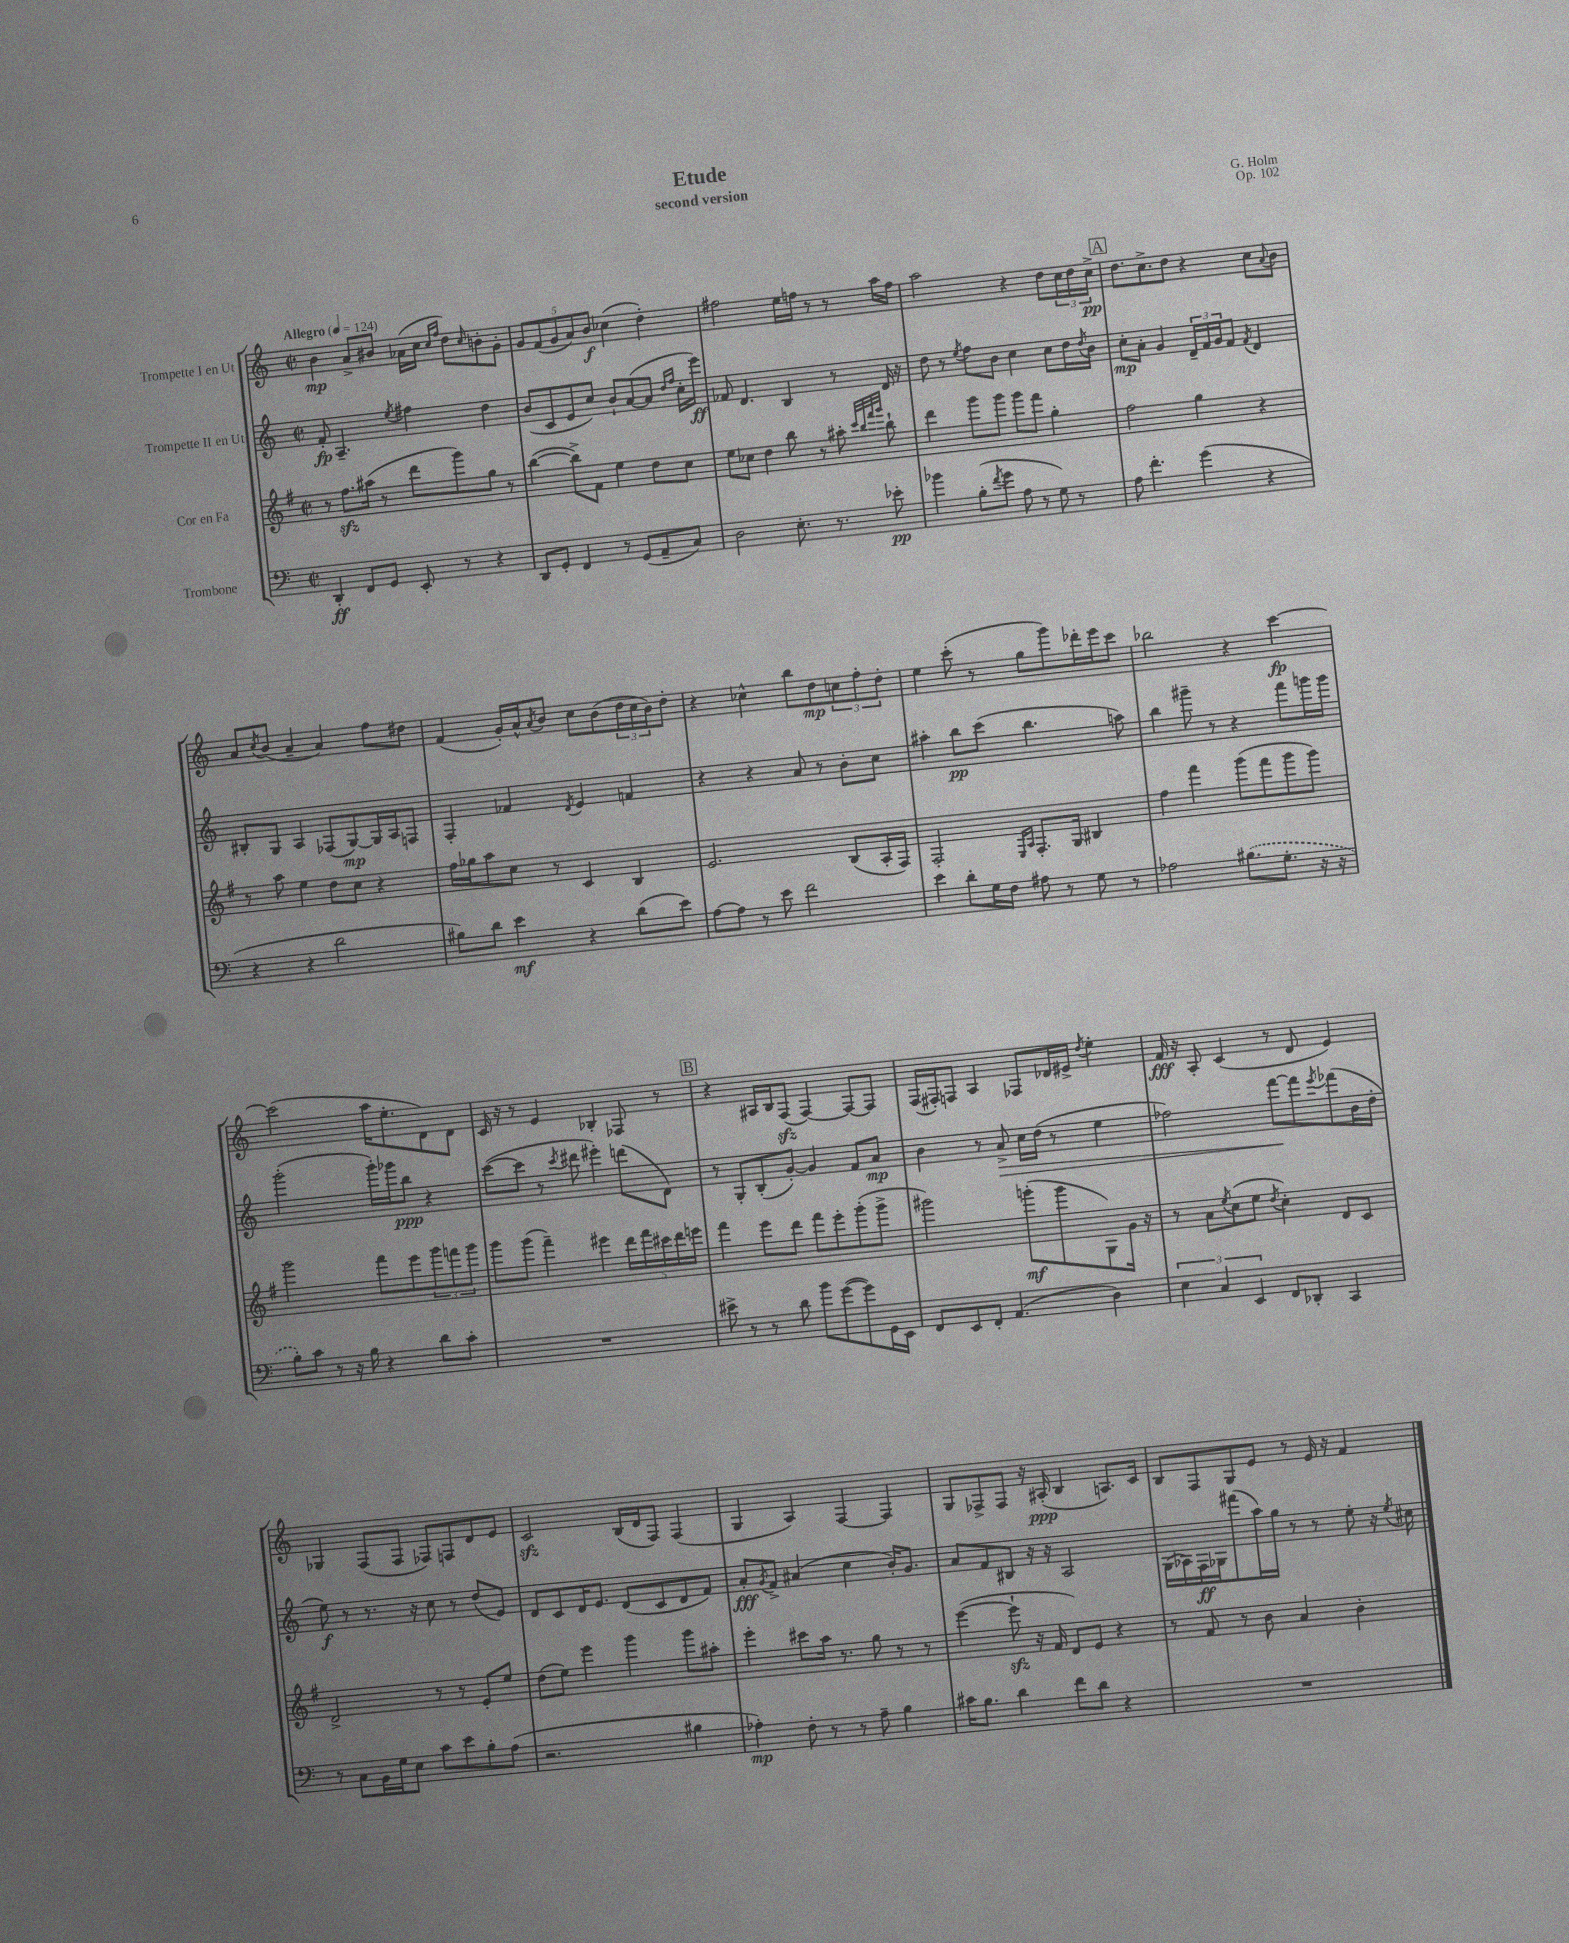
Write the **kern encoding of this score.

**kern	**kern	**kern	**kern
*staff4	*staff3	*staff2	*staff1
*clefF4	*clefG2	*clefG2	*clefG2
*k[]	*k[f#]	*k[]	*k[]
*M2/2	*M2/2	*M2/2	*M2/2
*met(c|)	*met(c|)	*met(c|)	*met(c|)
*MM124	*MM124	*MM124	*MM124
4DD'/	8r	8f'/	4b\
.	8.ff#\L	4.A~/	.
8FF/L	.	.	8a^/L
.	(16aa#\Jk	.	.
8GG/J	8r	.	8b#/J
.	.	8qee/	.
8EE'/	8ddd\L	4ff#\	(16a-\LL
.	.	.	16cc\JJ
.	.	.	16qqcc/LL
.	.	.	16qqff/JJ
8r	8ggg\)	.	8dd\L)
.	.	.	16qqcc/
4r	8gg\J	4dd\	8b'\
.	8r	.	8g'\J
=	=	=	=
8DD/L	([4bb\	(8b/L	10g/L
.	.	.	(10f/
8GG'/J	.	8c/	.
.	.	.	10g/
4FF/	8bb^\]L)	8e/	.
.	.	.	10a/)
.	8f#\J	8cc/J)	.
.	.	.	10b/J
8r	4ee\	8b`/L	(4cc-\
(8GG/L	.	([8a/	.
8AA~/	8dd\L	8a/]J	4dd'\)
.	.	16qqdd/LL	.
.	.	16qqff/JJ	.
8C/J)	8cc\J	16cc'\LL	.
.	.	16eee\JJ)	.
=	=	=	=
2D\	8ee\L	8f-/	2ff#\
.	8cc-\J	4.d/	.
.	4dd\	.	.
8.E'\	8bb\	4B/	16ee\LL
.	.	.	16ff\JJ
.	8r	.	8r
8.r	.	.	.
.	8aa#'\	8r	8r
.	32qqccc/LLL	.	.
.	32qqbb/	.	.
.	32qqfff#/	.	.
.	32qqggg/JJJ	.	.
8e-'\	8bb`\	16d/	16aa\LL
.	.	16r	16ff\JJ
=	=	=	=
4b-\	4ddd\	8dd\	2aa\
.	.	8r	.
.	.	8qee/	.
(8B'\L	8ggg\L	8ff\L	.
8qf/	.	.	.
8g\J	8ggg\J	8b\J	.
8A\	8ggg\L	4cc\	4r
8r	8fff#\J	.	.
8G\)	4gg'\	8cc\L	8dd\L
8r	.	16dd\L	24cc\L
.	.	.	24dd\
.	.	8qdd/	.
.	.	16b\JJ	.
.	.	.	24cc^\JJ
=	=	=	=
8A\	2ff#\	8cc'\L	8.dd\L
4.f'\	.	8a'\J	.
.	.	.	8.cc^\
.	.	4g/	.
.	.	.	8dd\J
(4g\	4gg\	24d~/LL	4r
.	.	24f/	.
.	.	24g/J	.
.	.	8f/J	.
.	.	8qf/	.
4r	4r	4d/	8cc\L
.	.	.	8qqa/
.	.	.	8b\J
=	=	=	=
4r	8r	8B#'/L	8a/L
.	.	.	8qcc/
.	8aa\	8G/J	(8b/J
4r	4ee\	4A/	4a~/
2d\	8dd\L	(8F-/L	4a/)
.	8cc\J	[8G/)	.
.	4r	16G/]L	8ff\L
.	.	16A/J	.
.	.	8F/J	8dd#\J
=	=	=	=
8B#\L)	16ff#\LL	4F'/	(4f/
.	16gg-\J	.	.
8d\J	8aa\	.	.
4e\	8cc\J	4f-/	16g'/LL)
.	.	.	16a^^/J
.	.	.	8qa/
.	8r	.	8b/J
.	.	8qd/	.
4r	4c/	4e/	8cc\L
.	.	.	(8b\
(8d\L	4B/	4f/	24dd\L
.	.	.	24cc\
.	.	.	24b\J)
8e\J)	.	.	8dd'\J
=	=	=	=
[8A\L	2.e/	4r	4r
8A\]J	.	.	.
8r	.	4r	4cc-^^\
8e\	.	.	.
2f\	.	8a/	8bb\L
.	.	8r	8dd\
.	(8B/L	8b'\L	12cc\
.	.	.	12ff'\
.	16A'/L	8cc\J	.
.	.	.	12dd'\J
.	16F#/JJ)	.	.
=	=	=	=
4e\	2F#'/	4aa#'\	4ee\
8d'\L	.	8bb\L	(8ccc'\
16G\L	.	(8ccc\J	8r
16F\JJ	.	.	.
.	16qqE/LL	.	.
.	16qqA/JJ	.	.
8A#\	8.F#'/L	4.bb\	8gg\L
8r	.	.	8ggg\)
.	16G/Jk	.	.
8G\	4B#/	.	16ddd-'\L
.	.	.	16eee\J
8r	.	8aa\)	8ccc\J
=	=	=	=
2A-\	4ff#\	4bb\	2bb-\
.	4fff#\	8ggg#~\	.
.	.	8r	.
(8.B#\L	(8ggg\L	4r	4r
.	8fff#\	.	.
8.G'\J	.	.	.
.	8ggg\	8fff\L	[4ccc\
16r	8ggg\J)	16ggg\L	.
16r	.	16ggg\JJ	.
=	=	=	=
8B'\L)	2ggg\	(2ggg'\	(2ccc\]
8c\J	.	.	.
8r	.	.	.
16r	.	.	.
16B\	.	.	.
4r	8fff#\L	16ggg'\LL)	16aa\LK
.	.	16ggg-\J	8.ee'\
.	8eee\	8bb\J	.
8d\L	12ggg\	4r	8d\)
.	12fff\	.	.
8c'\J	.	.	8d\J
.	12ggg\J	.	.
=	=	=	=
1r	8ggg\L	([8ccc\L	16c/
.	.	.	16r
.	(8ggg\J	8ccc\]J	8r
.	4fff#~\)	8r	4e/
.	.	8qccc/	.
.	.	8ddd#\	.
.	4eee#\	4eee#'\)	4B-'/
.	20ddd\LL	(8ddd\L	8F-/
.	20fff#\	.	.
.	20ccc#\	.	.
.	.	8d\J)	8r
.	20ddd\	.	.
.	20eee\JJ	.	.
=	=	=	=
8e#^\	4fff#\	8r	4r
8r	.	8G'/L	.
8r	8eee\L	(8B'/	16A#/LL
.	.	.	16B/J
8d\	8ddd\J	[8g'/J)	(8F/J
8b\L	8fff#\L	4g/]	[4F/)
([8g\	8eee'\	.	.
8g\])	(8ggg'\	8f/L	8F/_L
16GG\L	8ggg^\J	8a/J	8F/]J
16EE\JJ	.	.	.
=	=	=	=
8FF/L	2ggg#\)	4b\	(16F/LL
.	.	.	16F#'/J)
8EE/	.	.	8F/J
8FF'/J	.	8r	4A/
(4.AA/	.	8a^/	.
.	(8ggg'\L	16cc\LL	8F-/L
.	.	(16dd\JJ	.
.	8ggg\	8r	16d-/L
.	.	.	16e#^/JJ
.	.	.	8qdd/
4D\)	8G\)	4ee\	4ee'\
.	16g\Jk	.	.
.	16r	.	.
=	=	=	=
6E\	8r	2ff-\)	16f/
.	.	.	16r
.	8a\L	.	8A'/
6C/	.	.	.
.	8qee/	.	.
.	(8cc\	.	(4c/
6EE/	.	.	.
.	8ee\J	.	.
.	8qdd/	.	.
8FF/L	4cc'\)	[8fff\L	8r
8DD-'/J	.	8fff\]	8d/
.	.	8qeee/	.
4CC/	8d/L	(8fff-\	4e/)
.	8c/J	16b\L	.
.	.	16dd'\JJ	.
=	=	=	=
8r	2d^/	8ee\)	4G-/
8C\L	.	8r	.
16BB\L	.	8.r	(8F/L
16G\J	.	.	.
8E\J	.	.	8F/J
.	.	16r	.
8c\L	8r	8cc\	8F-/L)
8e\	8r	8r	8F/
8B'\	8e'/L	(8dd/L	8d/
(8A\J	8ee/J	8e/J)	8e/J
=	=	=	=
2.r	(8dd\L	8d/L	2c/
.	8ee\J)	8c/	.
.	4eee\	16d/K	.
.	.	8.e/J	.
.	4ggg\	(8d/L	(16B/LL
.	.	.	16d/J
.	.	8c/	8F/J)
4B#\	8ggg\L	8d/	(4F/
.	8aa#'\J	8f/J)	.
=	=	=	=
4A-'\)	4eee'\	8a'/L	4G/
.	.	8qg/	.
.	.	8f^/J	.
8F'\	8ccc#\L	(4a#/	4A/)
8r	16aa\Jk	.	.
.	8.r	.	.
8r	.	4cc\	[4F/
8A-~\	8gg\	.	.
4B\	8r	16b'/LK)	4F/]
.	.	8.g/J	.
.	8r	.	.
=	=	=	=
16c#\LK	([4eee\	8a/L	8G/L
8.B\J	.	.	.
.	.	8f/	8F-^/
4d\	8eee`\]	8B#/J	8F-/J
.	16r	16r	16r
.	16f#/	16r	(16A#'/
8f\L	8d/L)	2A/	4B/
8d\J	8e/J	.	.
4r	4r	.	8.A/L)
.	.	.	16c/Jk
=	=	=	=
1r	8r	(16G\LL	8B/L
.	.	16A-\)	.
.	8f#/	16F\	8F/
.	.	16G-\J	.
.	8r	(8fff#\	8G/
.	8b\	16aa\L)	8e/J
.	.	16gg\JJ	.
.	4a/	8r	8r
.	.	8r	16e/
.	.	.	16r
.	4b'\	8ee'\	4f/
.	.	16r	.
.	.	8qee/	.
.	.	16cc#\	.
==	==	==	==
*-	*-	*-	*-
